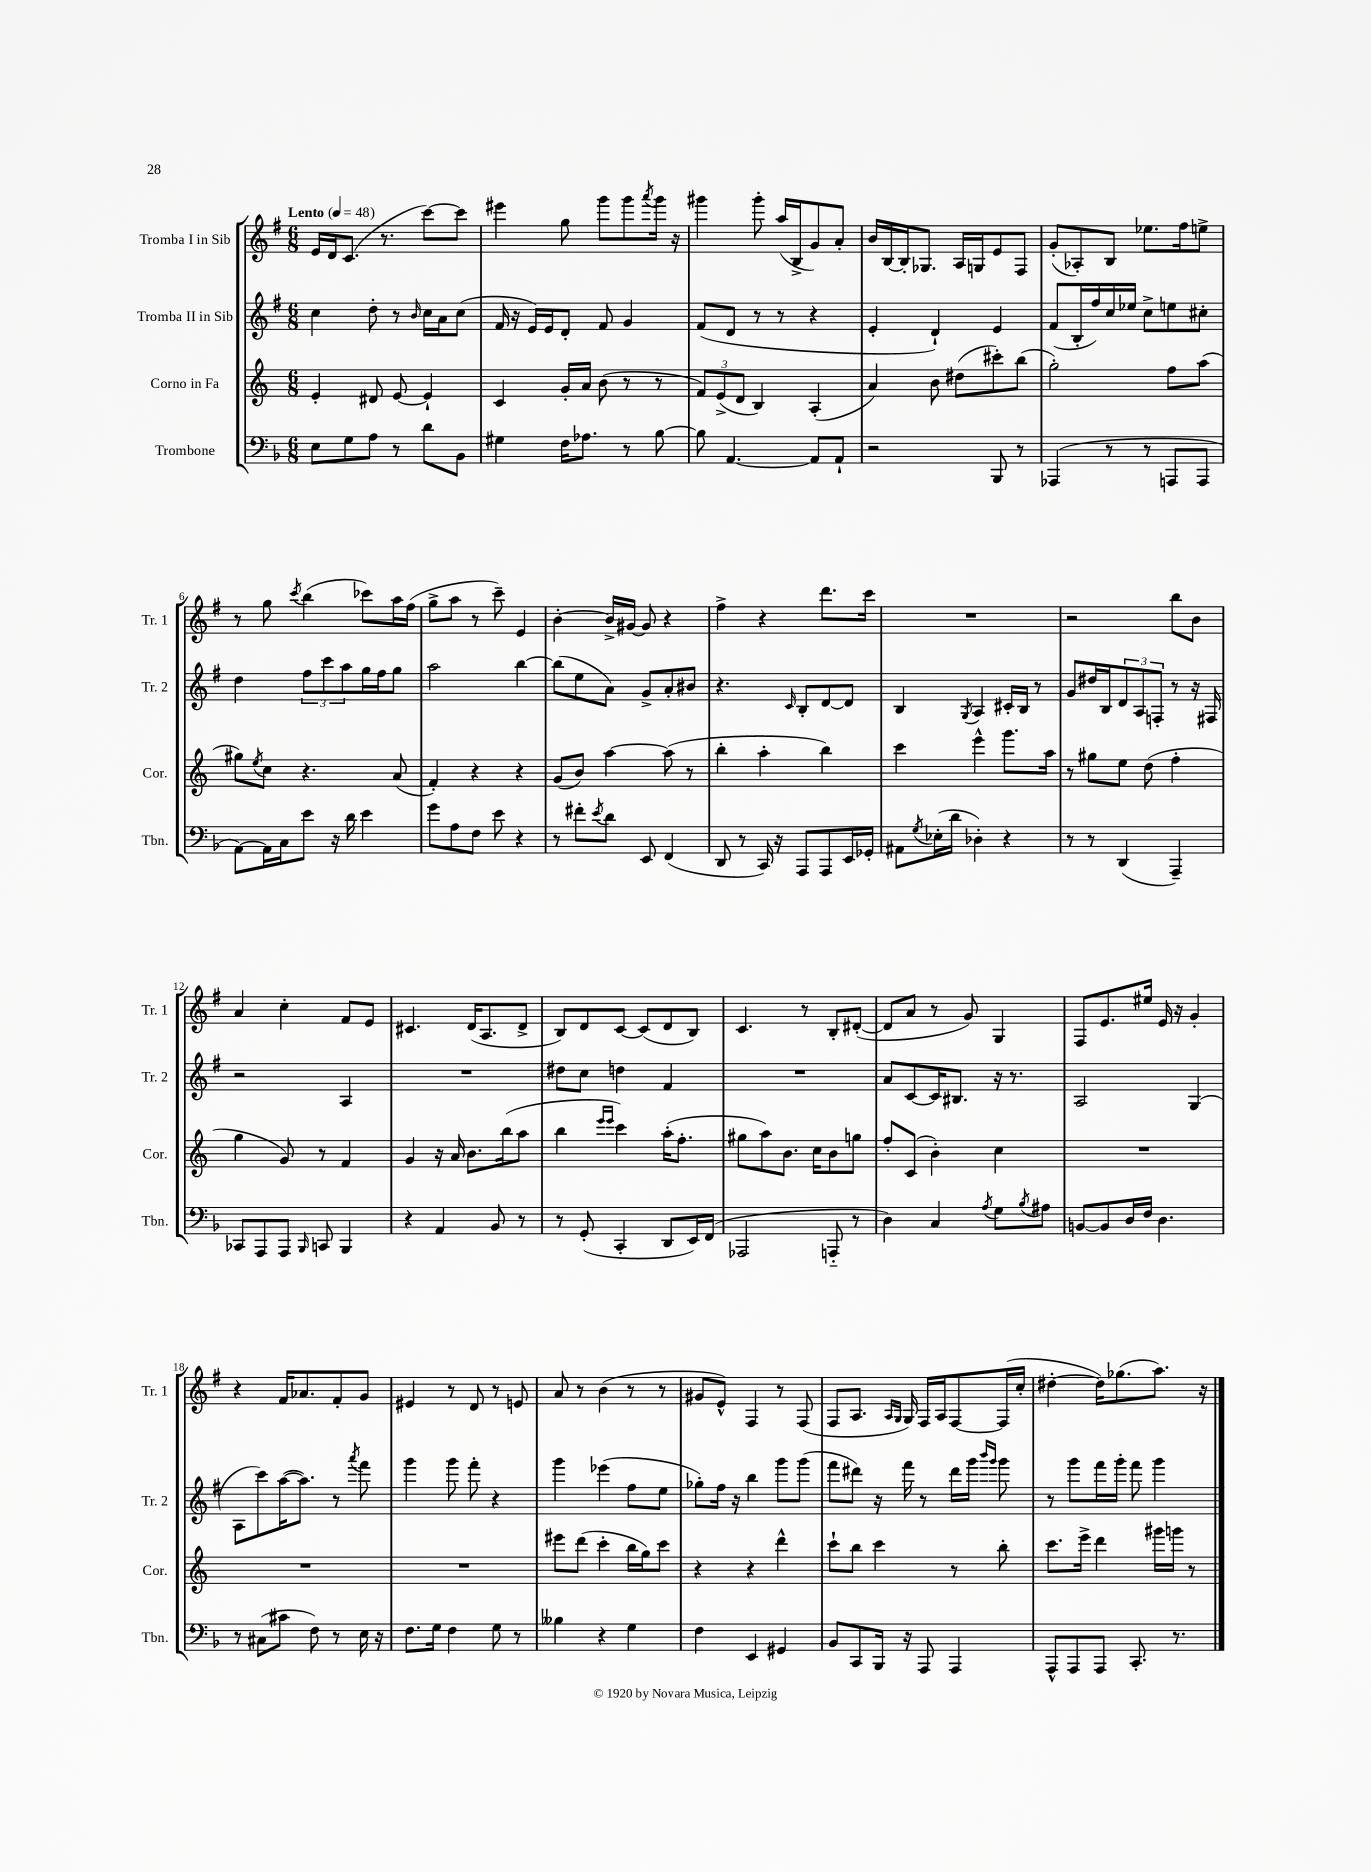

**kern	**kern	**kern	**kern
*part4	*part3	*part2	*part1
*staff4	*staff3	*staff2	*staff1
*I"Trombone	*I"Corno in Fa	*I"Tromba II in Sib	*I"Tromba I in Sib
*I'Tbn.	*I'Cor.	*I'Tr. 2	*I'Tr. 1
*clefF4	*clefG2	*clefG2	*clefG2
*k[b-]	*k[]	*k[f#]	*k[f#]
*M6/8	*M6/8	*M6/8	*M6/8
*MM48	*MM48	*MM48	*MM48
=1	=1	=1	=1
!	!	!	!LO:TX:a:B:t=Lento
8E\L	4e'/	4cc\	16e/LL
.	.	.	16d/J
8G\	.	.	(8.c/J
8A\J	8d#X/	8dd'\	.
.	.	.	8.r
8r	[8e/	8r	.
.	.	16qqb/	.
8d\L	4e`/]	16cc\LL	[8ccc\L)
.	.	16a\J	.
8BB-\J	.	(8cc\J	8ccc\J]
=2	=2	=2	=2
4G#X\	4c/	16f#/	4eee#X\
.	.	16r	.
.	.	16e/LL)	.
.	.	16e/J	.
16F\KL	16g'/LL	8d'/J	8gg\
8.A-X\J	16a/JJ	.	.
.	(8b\	8f#/	8ggg\L
8r	8r	4g/	8ggg\
.	.	.	8qaaa/
[8B-\	8r	.	16ggg\Jk
.	.	.	16r
=3	=3	=3	=3
8B-\]	12f/L)	(8f#/L	4ggg#X\
.	(12e^/	.	.
[4.AA/	.	8d/J	.
.	12d/J	.	.
.	4B/)	8r	8ggg#'\
.	.	8r	(16aa/LL
.	.	.	16B^/J
8AA/L]	(4A'/	4r	8g/)
8AA`/J	.	.	8a'/J
=4	=4	=4	=4
2r	4a/)	4e'/	16b/LL
.	.	.	[16B/
.	.	.	16B'/J]
.	.	.	8.G-X/J
.	8b\	4d`/)	.
.	(8dd#X\L	.	16A/LL
.	.	.	16Gn/J
8BBB-/	8ccc#X'\)	4e/	8e/
8r	(8bb\J	.	8F#/J
=5	=5	=5	=5
(4AAA-X/	2gg'\)	(8f#/L	(8g'/L
.	.	16B'/L	8A-X'/)
.	.	16ff#/)	.
8r	.	16cc/	8B/J
.	.	16ee-X/JJ	.
8r	.	8cc^\L	8.ee-X\L
8AAAn/L	8ff\L	8een\	.
.	.	.	16ff#\k
8AAA/J	(8aa\J	8cc#X'\J	8een^\J
!!LO:LB:g=z
=6	=6	=6	=6
[8AA\L)	8gg#X\L)	4dd\	8r
.	8qee/	.	.
16AA\L]	8cc\J	.	8gg\
16C\J	.	.	.
.	.	.	8qccc/
8e\J	4.r	12ff#\L	(4bb\
.	.	12ccc\	.
16r	.	.	.
.	.	12aa\	.
16d\	.	.	.
4e\	.	16gg\L	8ccc-X\L)
.	.	16ff#\J	.
.	(8a/	8gg\J	16aa\L
.	.	.	(16ff#\JJ
=7	=7	=7	=7
8g\L	4f'/)	2aa\	8gg^\L
8A\	.	.	8aa\J
8F\J	4r	.	8r
8e\	.	.	8ccc~\)
4r	4r	[4bb\	4e/
=8	=8	=8	=8
8r	(8g/L	(8bb\L]	[4b'\
8f#X'\L	8b/J)	8ee\	.
8qe/	.	.	.
8d\J	[4aa\	8a\J)	16b^/LL]
.	.	.	[16g#X/JJ
8EE/	.	8g^/L	8g#/]
(4FF/	(8aa\]	8a'/	4r
.	8r	8b#X/J	.
=9	=9	=9	=9
8DD/	4bb'\	4.r	4ff#^\
8r	.	.	.
16CC/)	4aa'\	.	4r
16r	.	.	.
.	.	16qqc/	.
8AAA/L	.	8B'/L	.
8AAA/	4bb\)	[8d/	8.ddd\L
16EE/L	.	8d/J]	.
16GG-X'/JJ	.	.	16ccc\Jk
=10	=10	=10	=10
8AA#X\L	4ccc\	4B/	2.r
8qG/	.	.	.
(16E-X'\L	.	.	.
16d\JJ	.	.	.
.	.	8qG/	.
4D-X'\)	4eee^^\	4A/	.
4r	8.ggg\L	16c#X'/LL	.
.	.	16B/JJ	.
.	.	8r	.
.	16aa\Jk	.	.
=11	=11	=11	=11
8r	8r	8g/L	2r
8r	8gg#X\L	16dd#X/L	.
.	.	16B/J	.
(4DD/	8ee\J	12d/	.
.	.	12A/	.
.	(8dd\	.	.
.	.	12Fn'/J	.
4AAA~/)	4ff'\	8r	8bb\L
.	.	16r	8b\J
.	.	16F#X/	.
!!LO:LB:g=z
=12	=12	=12	=12
8CC-X/L	4gg\	2r	4a/
8AAA/	.	.	.
8AAA/J	8g/)	.	4cc'\
16qqBBB-/	.	.	.
8CCn/	8r	.	.
4BBB-/	4f/	4A/	8f#/L
.	.	.	8e/J
=13	=13	=13	=13
4r	4g/	2.r	4.c#X/
4AA/	16r	.	.
.	16a/	.	.
.	8.b\L	.	(16d/KL
.	.	.	8.A/
8BB-/	.	.	.
.	(16bb\k	.	.
8r	8aa\J	.	8d^/J
=14	=14	=14	=14
8r	4bb\	8dd#X\L	8B/L)
(8GG'/	.	8cc\J	8d/
.	16qqeee/LL	.	.
.	16qqeee/JJ	.	.
4CC'/	4ccc\)	4ddn\	[8c/J
.	.	.	(8c/L]
8DD/L	(16aa'\KL	4f#/	8d/
.	8.ff'\J	.	.
16EE/L)	.	.	8B/J)
(16FF/JJ	.	.	.
=15	=15	=15	=15
2AAA-X/	8gg#X\L	2.r	4.c/
.	8aa\)	.	.
.	8.b\J	.	.
.	.	.	8r
.	16cc\KL	.	.
8AAAn/	8b\	.	8B'/L
8r	8ggn\J	.	([8d#X'/J
=16	=16	=16	=16
4D\)	8ff'/L	8a/L	8d#/L]
.	(8c/J	[8c/	8a/J
4C/	4b'\)	16c/K]	8r
.	.	8.B#X/J	.
.	.	.	8g/)
8qA/	.	.	.
8G\L	4cc\	16r	4G/
.	.	8.r	.
8qB-/	.	.	.
8A#X\J	.	.	.
=17	=17	=17	=17
[8BBn/L	2.r	2A/	8F#/L
8BB/]	.	.	8.e/
16D/L	.	.	.
16F/JJ	.	.	16ee#X/Jk
4.D\	.	.	16e/
.	.	.	16r
.	.	(4G/	4g'/
!!LO:LB:g=z
=18	=18	=18	=18
8r	2.r	8A\L	4r
(8C#X\L	.	8ccc\)	.
8c#X\J	.	([16aa\K	16f#/KL
.	.	8.aa\J])	8.a-X/
8F\)	.	.	.
8r	.	8r	8f#'/
.	.	8qaaa/	.
16E\	.	8fff#\	8g/J
16r	.	.	.
=19	=19	=19	=19
8.F\L	2.r	4ggg\	4e#X/
16G\Jk	.	.	.
4F\	.	8ggg\	8r
.	.	8fff#'\	8d/
8G\	.	4r	8r
8r	.	.	8en/
=20	=20	=20	=20
4B--X\	8eee#X\L	4ggg\	8a/
.	(8ddd\J	.	8r
4r	4ccc'\	(4eee-X\	(4b\
4G\	16bb\LL	8ff#\L	8r
.	16gg\J)	.	.
.	8ccc\J	8ee\J	8r
=21	=21	=21	=21
4F\	4r	8gg-X'\L)	8g#X/L
.	.	16ff#\Jk	8e^^/J)
.	.	16r	.
4EE/	4r	4bb\	4F#/
4GG#X/	4ddd^^\	8ggg\L	8r
.	.	(8ggg\J	(8F#/
=22	=22	=22	=22
8BB-/L	8ccc`\L	8fff#\L	8F#/L
8CC/	8bb\J	8ddd#X\J)	8.A/J
16BBB-/Jk	4ccc\	16r	.
.	.	.	16qqA/LL
.	.	.	16qqG/JJ
16r	.	16fff#\	16G/)
8AAA/	.	8r	16F#/LL
.	.	.	16A/J
4AAA/	8r	16ddd#\LL	[8F#/
.	.	16ggg\JJ	.
.	.	16qqbbb/LL	.
.	.	16qqggg/JJ	.
.	8bb'\	8ggg\	(16F#/L]
.	.	.	16cc'/JJ
=23	=23	=23	=23
8AAA^^/L	8.ccc\L	8r	[4dd#X'\
8AAA/	.	8ggg\L	.
.	16eee^\Jk	.	.
8AAA/J	4ddd\	16fff#\L	16dd#\KL])
.	.	16ggg'\JJ	(8.gg-X\
8.CC'/	.	8fff#\	.
.	16ggg#X\LL	4ggg\	8.aa\J)
8.r	16gggn\JJ	.	.
.	8r	.	.
.	.	.	16r
==	==	==	==
*-	*-	*-	*-
